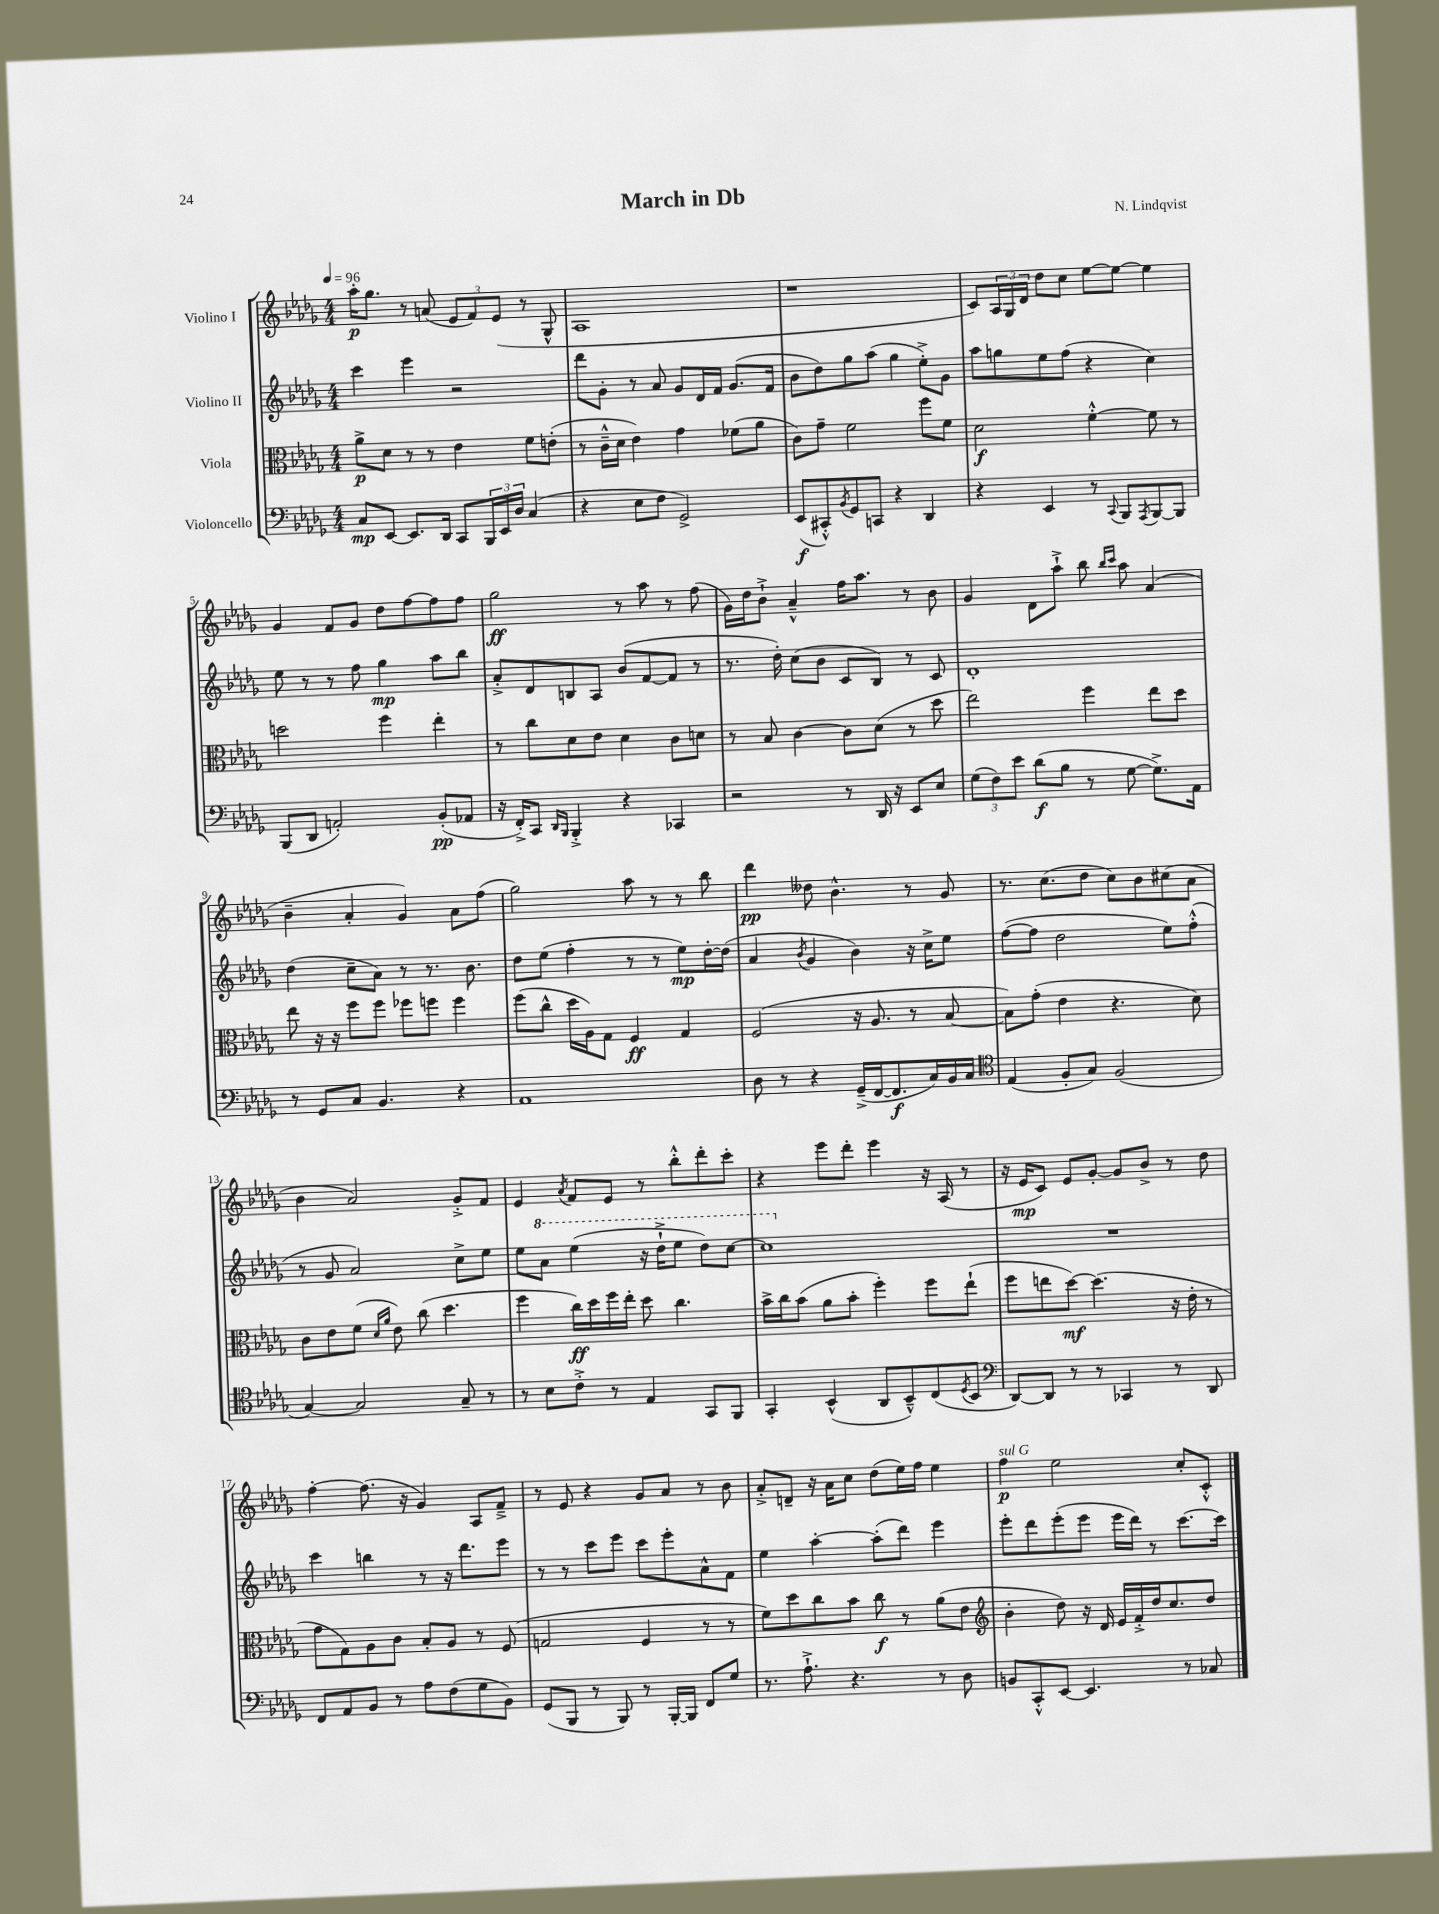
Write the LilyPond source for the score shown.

\header { title = "March in Db" composer = "N. Lindqvist" }
<<
\new StaffGroup <<
\new Staff = "s0" \with { instrumentName = "Violino I" } {
    \clef treble \key des \major \numericTimeSignature \time 4/4 \tempo 4 = 96
    aes''16-.\p ges''8. r8 a'8( \tuplet 3/2 { ees'8 f'8) ees'8( } r8 ges8-^ |
    aes1 |
    r1 |
    c'8) \tuplet 3/2 { aes16 ges16 des'16 } des''8 c''8 ees''8~ ees''8~ ees''4 |
    ges'4 f'8 ges'8 des''8 f''8~ f''8 f''8 |
    ges''2\ff r8 aes''8 r8 f''8( |
    ges'16) des''16 bes'8-!-> aes'4---^ f''16 aes''8. r8 bes'8 |
    ges'4 des'8 aes''8-!-> bes''8 \grace { bes''16 c'''16 } aes''8 aes'4( |
    bes'4-- aes'4-. ges'4) aes'8 f''8( |
    ges''2) aes''8 r8 r8 bes''8 |
    des'''4\pp deses''8 bes'4.-^ r8 ges'8 |
    r8. c''8.( des''8 c''8) bes'8 cis''8( aes'8 |
    bes'4 aes'2) ges'8-.-> f'8 |
    ees'4 \acciaccatura { aes'8 } f'8 ees'8 r8 bes''8-.-^ des'''8-. c'''8-. |
    r4 ees'''8 des'''8-. ees'''4 r16 aes16( r8 |
    r16 ees'16\mp c'8) ees'8 ges'8~-. ges'8 bes'8-> r8 des''8 |
    f''4~-. f''8.( r16 ges'4) aes8 f'8---> |
    r8 ees'8 r4 ges'8 aes'8 r8 bes'8 |
    aes'8-.-> d'8-- r16 aes'16 c''8 des''8( ees''16) f''16 ees''4 |
    f''4\p^\markup { \italic "sul G" } ees''2 c''8-. c'8-.-^ \bar "|." |
}
\new Staff = "s1" \with { instrumentName = "Violino II" } {
    \clef treble \key des \major \numericTimeSignature \time 4/4
    c'''4 ees'''4 r2 |
    des'''8 ges'8-. r8 aes'8 ges'8 des'16 f'16 ges'8.( f'16 |
    bes'8 des''8) ges''8 aes''8( ges''4 ees''8-.->) ges'8 |
    aes''8 g''8 ees''8 f''8( r4 c''4) |
    ees''8 r8 r8 f''8 ges''4\mp aes''8 bes''8 |
    aes'8-.-> des'8 b8 aes8 bes'8( f'8~ f'8 r8 |
    r8. des''16-.) c''8( bes'8 c'8 bes8) r8 c'8 |
    des'1-. |
    des''4( c''8-- aes'8) r8 r8. bes'8. |
    des''8 ees''8( f''4-. r8 r8 ees''8\mp) des''16~-. des''16( |
    aes'4 \acciaccatura { bes'8 } ges'4 bes'4) r16 c''16-> ees''8 |
    f''8~( f''8 des''2 ees''8) f''8-.-^( |
    r8 ges'8 aes'2) c''8-> ees''8 |
    ees''8 \ottava #1 aes''8 ees'''4( r16 des'''16-!-> ees'''8 des'''8) c'''8~ |
    c'''1 \ottava #0 |
    R1 |
    c'''4 b''4 r8 r16 des'''8. ees'''8 |
    r8 r8 c'''8 ees'''8 c'''8 ees'''8-. aes'8-^ f'8 |
    ees''4 aes''4~-. aes''8-.( des'''8) ees'''4 |
    ees'''8-. des'''8 ees'''8-.( ees'''8 ees'''16 des'''16) r8 c'''8.~ c'''16 \bar "|." |
}
\new Staff = "s2" \with { instrumentName = "Viola" } {
    \clef alto \key des \major \numericTimeSignature \time 4/4
    aes'8->\p des'8 r8 r8 ees'4 f'8 e'8-.( |
    r8 c'16---^ des'16 ees'4) ges'4 fes'8( aes'8 |
    c'8) ges'8-- f'2 f''8 f'8 |
    des'2\f f'4~-.-^ f'8 r8 |
    d''2 f''4 ees''4-. |
    r8 c''8 des'8 ees'8 des'4 c'8 d'8 |
    r8 bes8 c'4~ c'8 des'8( r8 des''8 |
    ees''2) f''4 ees''8 des''8 |
    ees''8 r16 r16 f''8 f''8 fes''8 f''8 f''4 |
    f''8( c''8-^ des''16 aes16) ges8 f4\ff ges4 |
    f2( r16 aes8. r8 bes8~ |
    bes8) ges'8-.( ees'4 r4. des'8) |
    c'8 ees'8 f'8( \grace { des'16 aes'16 } ees'8) c''8( des''4. |
    f''4 c''16\ff) des''16 f''16 ees''16-. des''8 c''4. |
    bes'16-> c''16 bes'8( aes'8 bes'8-. f''4-.) f''8 ees''8-!( |
    f''8 e''8 des''8~\mf) des''4.( r16 ees'16-. r8 |
    ges'8 ges8) aes8 c'8 bes8-. aes8 r8 f8( |
    g2 f4 r8 r8 |
    f'8) des''8 c''8 bes'8 c''8\f r8 aes'8( ees'8 |
    \clef treble bes'4-. des''8) r16 des'16 ees'16 f'16-.-> des''16 c''8. des''8 \bar "|." |
}
\new Staff = "s3" \with { instrumentName = "Violoncello" } {
    \clef bass \key des \major \numericTimeSignature \time 4/4
    c8\mp ees,8~ ees,8. des,16 c,8 \tuplet 3/2 { bes,,16 ees,16 des16 } c4( |
    r4 ees8 f8 ges,2->) |
    ees,8\f( cis,8-.-^) \acciaccatura { bes,8 } ges,8 c,8 r4 des,4 |
    r4 ees,4 r8 \appoggiatura { c,8 } bes,,8 \acciaccatura { aes,,8 } bes,,8~ bes,,8 |
    bes,,8( des,8 a,2-.) bes,8-.\pp( aes,8 |
    r16 f,16-.->) c,8 \grace { des,16 bes,,16 } bes,,4-.-> r4 ces,4 |
    r2 r8 des,16 r16 ees,8 ees8 |
    \tuplet 3/2 { ges8( f8) ees'8 } des'8\f( bes8 r8 ges8~ ges8.->) aes,16 |
    r8 ges,8 c8 bes,4. r4 |
    aes,1 |
    des8 r8 r4 ges,16--->( f,16~ f,8.\f c16) bes,16 c16 |
    \clef tenor ees4( f8-. ges8) f2( |
    ges4~) ges2 ges8-- r8 |
    r8 bes8 c'8-.-> r8 ees4 ges,8 f,8 |
    ges,4-. bes,4-^( aes,8 bes,8---^) c8( \acciaccatura { des8 } bes,8 |
    \clef bass des,8~) des,8 r8 r8 ces,4 r8 des,8 |
    f,8 aes,8 bes,8 r8 aes8 f8( ges8 bes,8) |
    ges,8( bes,,8 r8 bes,,8) r8 bes,,16~-. bes,,16 f,8 ges8 |
    r8. aes8.-!-> r4. r8 des8 |
    b,8 c,8-.-^ ees,8~ ees,4. r8 ces8 \bar "|." |
}
>>
>>
